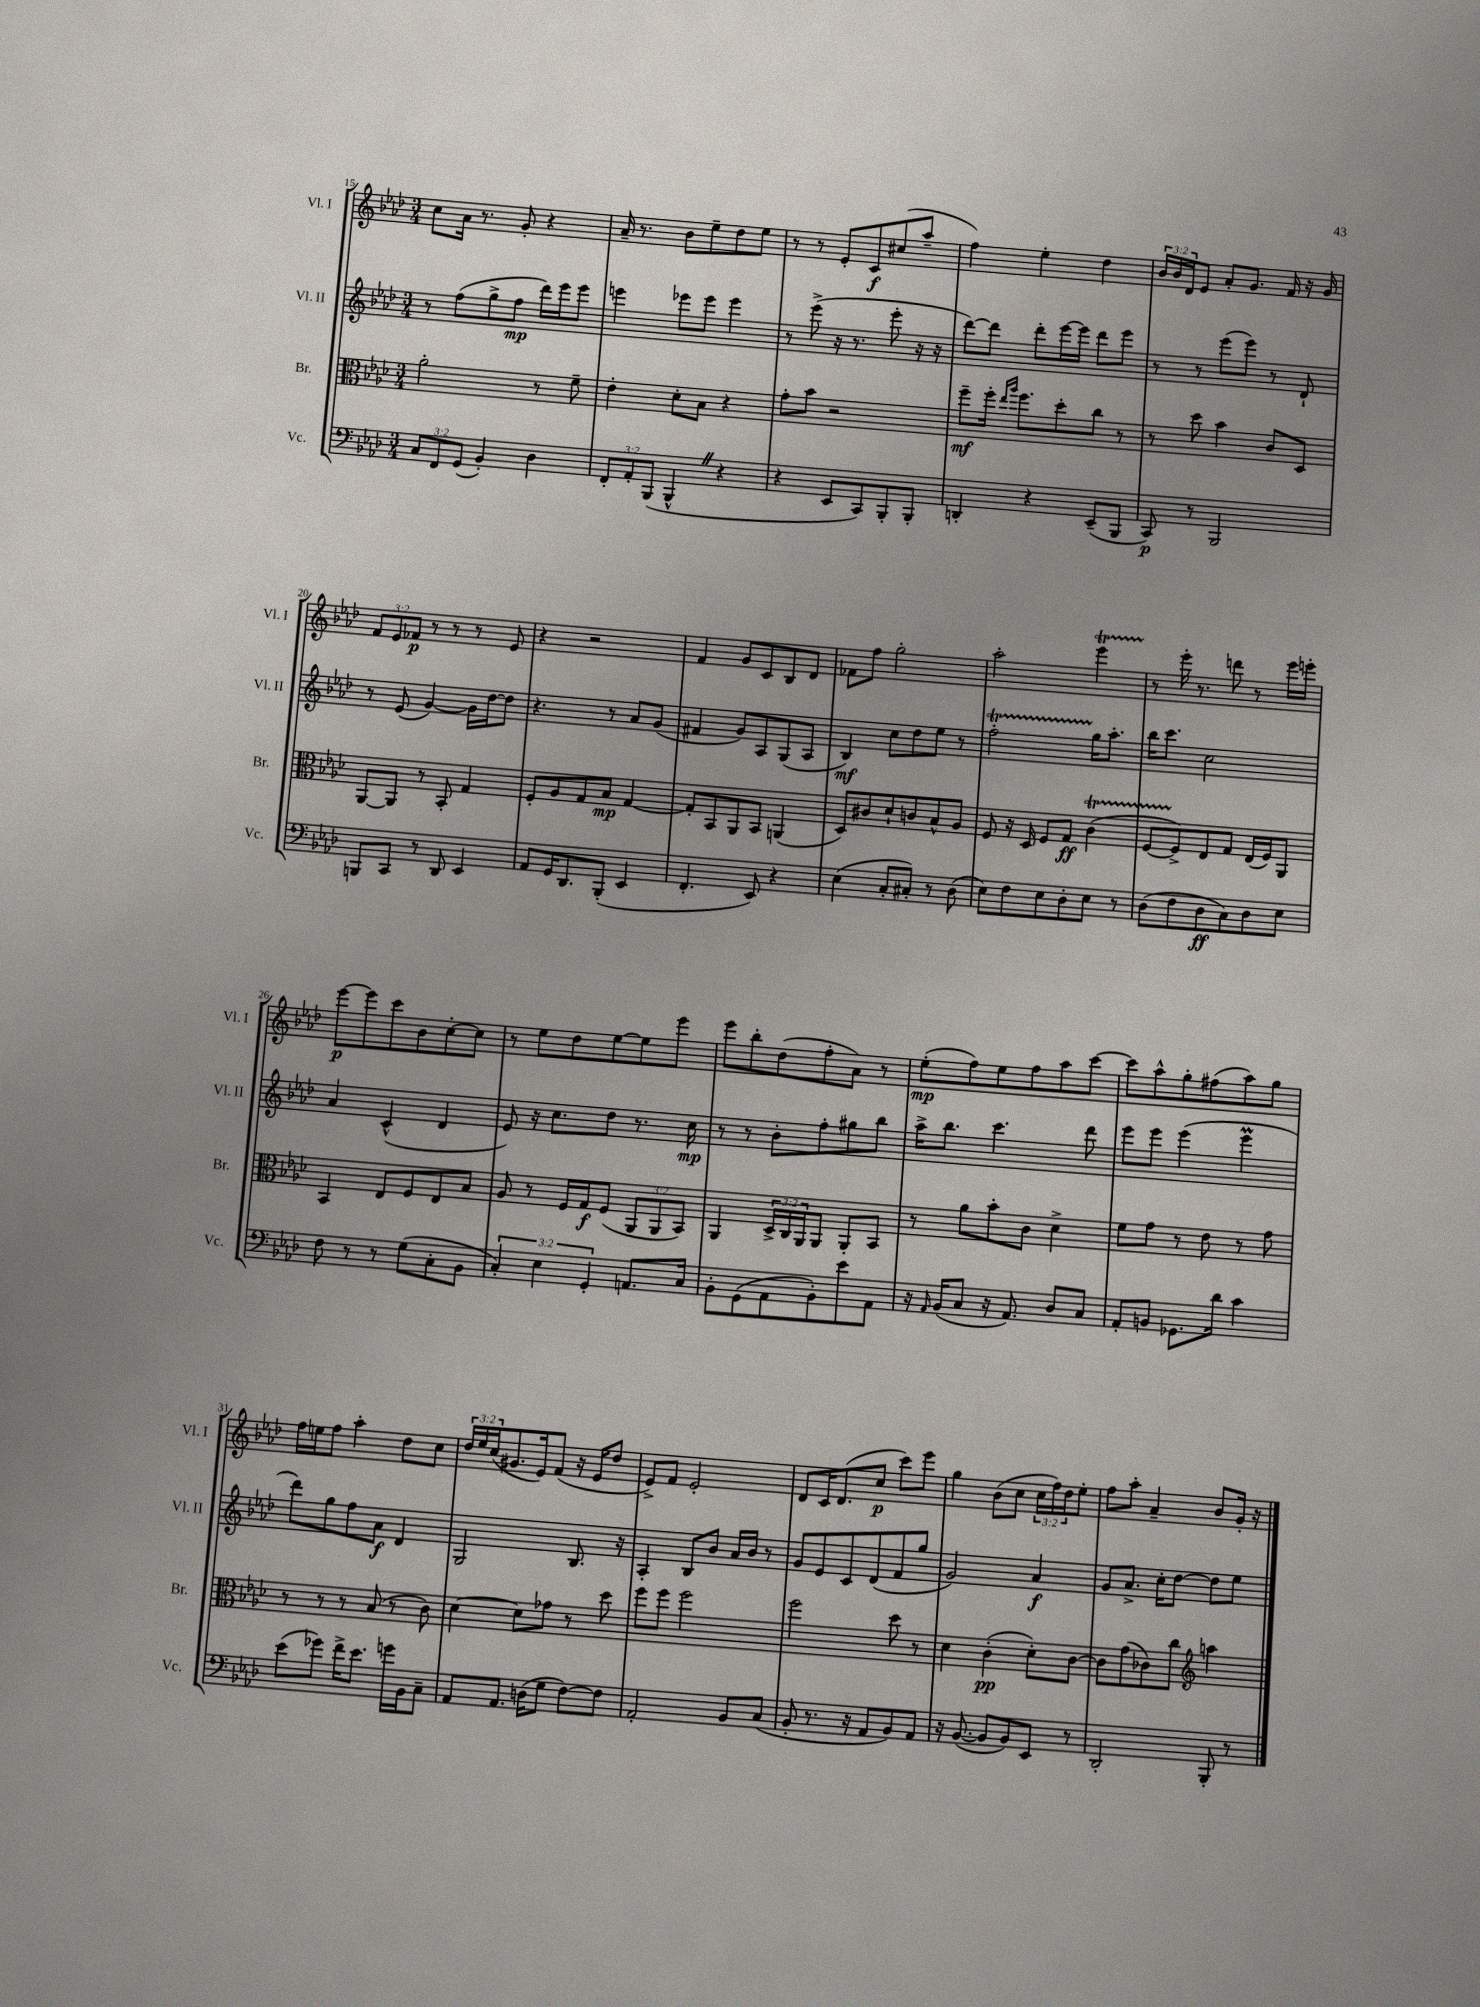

**kern	**dynam	**kern	**dynam	**kern	**dynam	**kern	**dynam
*part4	*part4	*part3	*part3	*part2	*part2	*part1	*part1
*staff4	*staff4	*staff3	*staff3	*staff2	*staff2	*staff1	*staff1
*I"Vc.	*	*I"Br.	*	*I"Vl. II	*	*I"Vl. I	*
*I'Vc.	*	*I'Br.	*	*I'Vl. II	*	*I'Vl. I	*
*clefF4	*	*clefC3	*	*clefG2	*	*clefG2	*
*k[b-e-a-d-]	*	*k[b-e-a-d-]	*	*k[b-e-a-d-]	*	*k[b-e-a-d-]	*
*M3/4	*	*M3/4	*	*M3/4	*	*M3/4	*
=15	=15	=15	=15	=15	=15	=15	=15
12C/L	.	2a-'\	.	8r	.	8cc\L	.
12FF/	.	.	.	.	.	.	.
.	.	.	.	(8ff\L	.	16a-\Jk	.
(12GG/J	.	.	.	.	.	.	.
.	.	.	.	.	.	8.r	.
4BB-'/)	.	.	.	8gg^\	.	.	.
.	.	.	.	8ff\J	mp	8g'/	.
4D-\	.	8r	.	16ddd-\LL)	.	4r	.
.	.	.	.	16eee-\J	.	.	.
.	.	8f~\	.	8eee-\J	.	.	.
=16	=16	=16	=16	=16	=16	=16	=16
12FF'/L	.	4e-'\	.	4eeen\	.	16a-~/	.
.	.	.	.	.	.	8.r	.
12AA-'/	.	.	.	.	.	.	.
(12BBB-/J	.	.	.	.	.	.	.
4BBB-^^Z/	.	8d-'\L	.	8eee-X\L	.	8b-\L	.
.	.	8B-\J	.	8eee-\J	.	8ee-~\	.
4r	.	4r	.	4eee-\	.	8dd-\	.
.	.	.	.	.	.	8ee-\J	.
=17	=17	=17	=17	=17	=17	=17	=17
4r	.	8g'\L	.	8r	.	8r	.
.	.	8b-\J	.	(8eee-^\	.	8r	.
8EE-/L	.	2r	.	16r	.	8e-'/L	.
.	.	.	.	8.r	.	.	.
8CC/)	.	.	.	.	.	8c/	f
8BBB-'/	.	.	.	8eee-'\	.	(8cc#X/	.
8BBB-'/J	.	.	.	16r	.	8aa-~/J	.
.	.	.	.	16r	.	.	.
=18	=18	=18	=18	=18	=18	=18	=18
4DDn'/	.	8ff~\L	mf	[8ddd-\L)	.	4ff\)	.
.	.	16ff'\Jk	.	8ddd-\J]	.	.	.
.	.	16qqee-/LL	.	.	.	.	.
.	.	16qqaa-/JJ	.	.	.	.	.
.	.	8.ff\L	.	.	.	.	.
4r	.	.	.	8ddd-'\L	.	4ee-'\	.
.	.	8dd-'\	.	[16eee-\L	.	.	.
.	.	.	.	16eee-\JJ]	.	.	.
(8EE-~/L	.	8cc\J	.	8ddd-\L	.	4dd-\	.
8BBB-/J	.	8r	.	8eee-\J	.	.	.
=19	=19	=19	=19	=19	=19	=19	=19
8CC/)	p	8r	.	8r	.	24b-/LL	.
.	.	.	.	.	.	24b-/	.
.	.	.	.	.	.	24d-/J	.
8r	.	8dd-\	.	8r	.	8e-/J	.
2BBB-/	.	4b-\	.	(8eee-\L	.	8a-'/L	.
.	.	.	.	8eee-\J)	.	8.g/J	.
.	.	8c/L	.	8r	.	.	.
.	.	.	.	.	.	16f/	.
.	.	8D-/J	.	8d-`/	.	16r	.
.	.	.	.	.	.	16g/	.
!!LO:LB:g=z
=20	=20	=20	=20	=20	=20	=20	=20
8BBBn/L	.	[8AA-/L	.	8r	.	12f/L	.
.	.	.	.	.	.	12e-/	.
8CC/J	.	8AA-/J]	.	(8e-/	.	.	.
.	.	.	.	.	.	12f-X/J	p
8r	.	8r	.	[4g/)	.	8r	.
8DD-/	.	8BB-'/	.	.	.	8r	.
4EE-/	.	4G/	.	16g\LL]	.	8r	.
.	.	.	.	[16dd-\J	.	.	.
.	.	.	.	8dd-\J]	.	8e-/	.
=21	=21	=21	=21	=21	=21	=21	=21
8AA-/L	.	8F'/L	.	4.r	.	4r	.
16GG/K	.	8A-/	.	.	.	.	.
8.DD-/	.	.	.	.	.	.	.
.	.	8G/	.	.	.	2r	.
(8BBB-'/J	.	8B-/J	mp	8r	.	.	.
4EE-/	.	[4G/	.	8a-/L	.	.	.
.	.	.	.	(8g/J	.	.	.
=22	=22	=22	=22	=22	=22	=22	=22
4.FF'/	.	8G'/L]	.	4f#X/	.	4f/	.
.	.	8BB-/	.	.	.	.	.
.	.	8AA-/	.	8g/L)	.	8g/L	.
8EE-/)	.	8BB-/J	.	8A-/	.	8c/	.
4r	.	(4AAn/	.	(8G/	.	8B-/	.
.	.	.	.	8A-/J	.	8d-/J	.
=23	=23	=23	=23	=23	=23	=23	=23
(4E-\	.	8D-/L)	.	4B-/)	mf	8f-X\L	.
.	.	8c#X/	.	.	.	8ff\J	.
8C'/L	.	8d-`/	.	8cc\L	.	2gg'\	.
8C#X'/J)	.	8cn/	.	8dd-\	.	.	.
8r	.	8B-^^/	.	8ee-\J	.	.	.
(8D-\	.	8A-/J	.	8r	.	.	.
=24	=24	=24	=24	=24	=24	=24	=24
8E-\L)	.	8F/	.	2ffT'\	.	2aa-'\	.
8F\	.	16r	.	.	.	.	.
.	.	16D-/	.	.	.	.	.
8E-\	.	8F/L	.	.	.	.	.
8D-'\	.	8G/J	ff	.	.	.	.
8E-\J	.	(4ct\	.	16gg\KL	.	4eee-T\	.
.	.	.	.	8.aa-'\J	.	.	.
8r	.	.	.	.	.	.	.
=25	=25	=25	=25	=25	=25	=25	=25
(8D-\L	.	[8FTTT/L	.	16bb-\KL	.	8r	.
.	.	.	.	8.ccc\J	.	.	.
8F\	.	8F^/])	.	.	.	16eee-'\	.
.	.	.	.	.	.	8.r	.
8D-\	ff	8E-/	.	2cc\	.	.	.
8C\)	.	8G/J	.	.	.	8dddn\	.
8D-\	.	(16E-/LL	.	.	.	8r	.
.	.	16F/J)	.	.	.	.	.
8E-\J	.	8AA-/J	.	.	.	16eee-\LL	.
.	.	.	.	.	.	16eeen'\JJ	.
!!LO:LB:g=z
=26	=26	=26	=26	=26	=26	=26	=26
8F\	.	4BB-/	.	4a-/	.	[8eee-\L	p
8r	.	.	.	.	.	8eee-\]	.
8r	.	8E-/L	.	(4c^^/	.	8ccc\	.
(8G\L	.	8F/	.	.	.	8b-\	.
8C'\	.	8E-/	.	4d-/	.	[8cc'\	.
8BB-\J	.	8B-/J	.	.	.	8cc\J]	.
=27	=27	=27	=27	=27	=27	=27	=27
6C'/)	.	8A-/	.	8e-/)	.	8r	.
.	.	8r	.	16r	.	8ee-\L	.
6E-\	.	.	.	.	.	.	.
.	.	.	.	8.cc\L	.	.	.
.	.	16F/LL	.	.	.	8dd-\	.
.	.	16G/J	f	.	.	.	.
6GG'/	.	.	.	.	.	.	.
.	.	(8F/J	.	8dd-\J	.	[8ee-\	.
8.AAn/L	.	12AA-/L	.	8.r	.	8ee-\]	.
.	.	12AA-/	.	.	.	.	.
.	.	.	.	.	.	8eee-\J	.
.	.	12BB-/J)	.	.	.	.	.
16C/Jk	.	.	.	16cc\	mp	.	.
=28	=28	=28	=28	=28	=28	=28	=28
8BB-'\L	.	4AA-/	.	8r	.	8eee-\L	.
(8GG\	.	.	.	8r	.	8bb-'\	.
8AA-\	.	24D-^/LL	.	8b-'\L	.	(8dd-\	.
.	.	24C/	.	.	.	.	.
.	.	24AA-/J	.	.	.	.	.
8BB-'\)	.	8AA-/J	.	8ff'\	.	8ff'\	.
8e-\	.	8AA-'/L	.	8gg#X\	.	8a-\J)	.
8AA-\J	.	8BB-/J	.	8bb-\J	.	8r	.
=29	=29	=29	=29	=29	=29	=29	=29
16r	.	8r	.	16aa-^\KL	.	(8ee-'\L	mp
16qqAA-/	.	.	.	.	.	.	.
(16BB-/KL	.	.	.	8.bb-\J	.	.	.
8C/J	.	8a-\L	.	.	.	8ff\)	.
16r	.	8b-'\	.	4.ccc\	.	8ee-\	.
8.AA-/)	.	.	.	.	.	.	.
.	.	8c\J	.	.	.	8ff\	.
8D-/L	.	4d-^\	.	.	.	8aa-\	.
8C/J	.	.	.	8ddd-\	.	[8ccc\J	.
=30	=30	=30	=30	=30	=30	=30	=30
8AA-'/L	.	8f\L	.	8eee-\L	.	8ccc\L]	.
8BBn/J	.	8g\J	.	8eee-\J	.	8aa-^^\	.
8.GG-X\L	.	8r	.	(4eee-\	.	8gg'\	.
.	.	8e-\	.	.	.	(8ff#X\	.
16d-\Jk	.	.	.	.	.	.	.
4c\	.	8r	.	4eee-M\	.	8aa-\)	.
.	.	8g\	.	.	.	8gg\J	.
!!LO:LB:g=z
=31	=31	=31	=31	=31	=31	=31	=31
(8e-\L	.	8r	.	8ddd-\L)	.	16ff\LL	.
.	.	.	.	.	.	16een\J	.
8g-X\J)	.	8r	.	8gg\	.	8ff\J	.
16f^\KL	.	8r	.	8ff\	.	4aa-'\	.
8.e-\J	.	.	.	.	.	.	.
.	.	(8B-/	.	8a-\J	f	.	.
16gn\LL	.	8r	.	4d-/	.	8dd-\L	.
16BB-\J	.	.	.	.	.	.	.
8C~\J	.	8c\)	.	.	.	8cc\J	.
=32	=32	=32	=32	=32	=32	=32	=32
8AA-/L	.	[4d-\	.	2G/	.	24dd-/LL	.
.	.	.	.	.	.	24ee-/	.
.	.	.	.	.	.	(24cc/J	.
8.AA-/J	.	.	.	.	.	8.g#X/	.
.	.	8d-\L]	.	.	.	.	.
(16Dn\KL	.	.	.	.	.	16e-/k)	.
8G\J	.	8g-X\J	.	.	.	(8f/J	.
[8F\L)	.	8r	.	8.B-/	.	16r	.
.	.	.	.	.	.	16e-/KL	.
8F\J]	.	8dd-\	.	.	.	8dd-/J	.
.	.	.	.	16r	.	.	.
=33	=33	=33	=33	=33	=33	=33	=33
2AA-'/	.	8ff\L	.	4A-'/	.	8e-^/L)	.
.	.	8ff\J	.	.	.	8f/J	.
.	.	2ff\	.	8B-/L	.	2e-'/	.
.	.	.	.	8b-/J	.	.	.
8BB-/L	.	.	.	16a-/LL	.	.	.
.	.	.	.	16b-/JJ	.	.	.
(8C/J	.	.	.	8r	.	.	.
=34	=34	=34	=34	=34	=34	=34	=34
8BB-'/	.	2ff\	.	8g/L	.	8d-/L	.
8.r	.	.	.	8e-/	.	16c/K	.
.	.	.	.	.	.	(8.d-/	.
.	.	.	.	8c/	.	.	.
16r	.	.	.	.	.	.	.
8AA-/L	.	.	.	(8d-/	.	8cc/J	p
8BB-/)	.	8dd-\	.	8f/	.	8ccc\L)	.
8AA-/J	.	8r	.	8gg/J	.	8eee-\J	.
=35	=35	=35	=35	=35	=35	=35	=35
16r	.	4d-\	.	2g/)	.	4gg\	.
([8.BB-/	.	.	.	.	.	.	.
8BB-/L]	.	(4c'\	pp	.	.	(8b-\L	.
8BB-/)	.	.	.	.	.	8cc\J	.
8EE-/J	.	8d-'\L)	.	4a-/	f	24cc\LL	.
.	.	.	.	.	.	24ff\)	.
.	.	.	.	.	.	24dd-\J	.
8r	.	[8c\J	.	.	.	8ee-'\J	.
=36	=36	=36	=36	=36	=36	=36	=36
2DD-'/	.	8c\L]	.	8g/L	.	8ff\L	.
.	.	(8g\	.	8.a-^/J	.	8aa-'\J	.
.	.	8c-X\)	.	.	.	4a-~/	.
.	.	.	.	16cc'\KL	.	.	.
.	.	8cc\J	.	[8dd-\J	.	.	.
*	*	*clefG2	*	*	*	*	*
8BBB-'/	.	4aan\	.	8dd-\L]	.	8b-/L	.
8r	.	.	.	8ee-\J	.	16g'/Jk	.
.	.	.	.	.	.	16r	.
==	==	==	==	==	==	==	==
*-	*-	*-	*-	*-	*-	*-	*-
